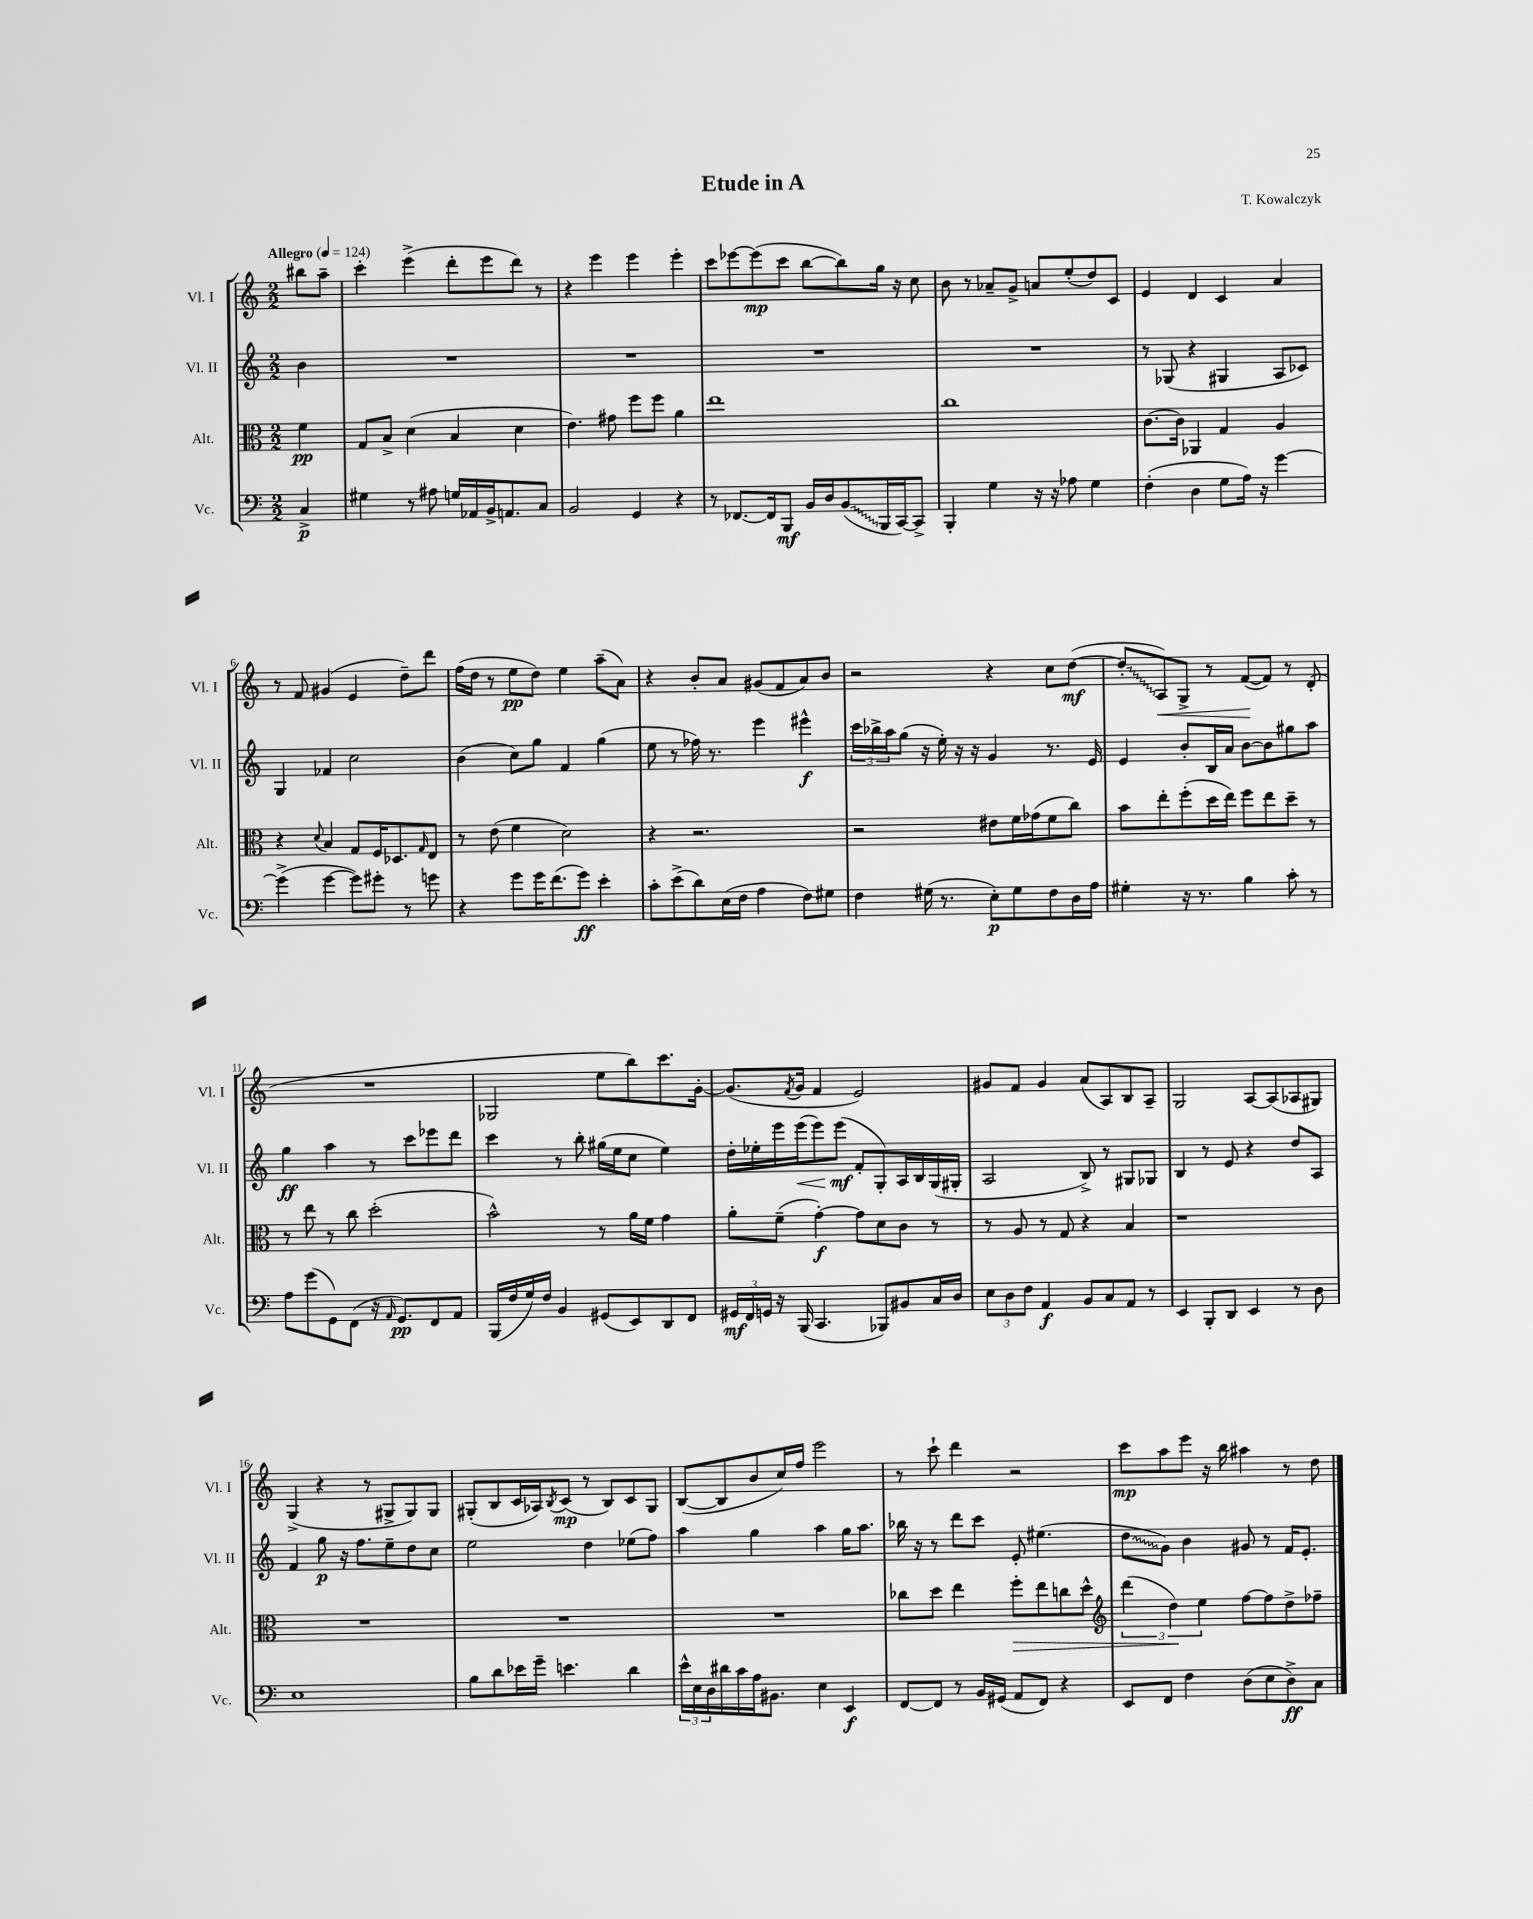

**kern	**kern	**kern	**kern
*staff4	*staff3	*staff2	*staff1
*clefF4	*clefC3	*clefG2	*clefG2
*k[]	*k[]	*k[]	*k[]
*M2/2	*M2/2	*M2/2	*M2/2
*MM124	*MM124	*MM124	*MM124
4C^	4f	4b	8bb#
.	.	.	8aa~
=	=	=	=
4G#	8G	1r	4ccc'
.	8B^	.	.
8r	(4d	.	(4eee^
8A#	.	.	.
16G	4B	.	8ddd'
16AA-	.	.	.
16BB^	.	.	8eee
8.AA	.	.	.
.	4d	.	8ddd)
8C	.	.	8r
=	=	=	=
2BB	4.e)	1r	4r
.	.	.	4eee
.	8g#	.	.
4GG	8ff	.	4eee
.	8ff	.	.
4r	4a	.	4eee'
=	=	=	=
8r	1ee	1r	8ccc
[8.FF-	.	.	[8eee-
.	.	.	(8eee-]
16FF-]	.	.	.
8BBB	.	.	8ccc
16BB	.	.	[8bb
16D	.	.	.
(8BB	.	.	8bb])
16BBB	.	.	16gg
[16CC)	.	.	16r
8CC^]	.	.	8cc
=	=	=	=
4BBB'	1cc	1r	8b
.	.	.	8r
4G	.	.	8a-~
.	.	.	8g^
16r	.	.	8a
16r	.	.	.
8A-	.	.	(8ee'
4G	.	.	8dd)
.	.	.	8c
=	=	=	=
(4F'	[8.c	8r	4e
.	.	(8G-	.
.	16c]	.	.
4D	4AA-	4r	4d
8G	4G	4G#	4c
16A)	.	.	.
16r	.	.	.
[4g	4A	8A	4a
.	.	8c-)	.
=	=	=	=
(4g^]	4r	4G	8r
.	.	.	8f
.	8qqd	.	.
[4g	4B	4f-	(4g#
8g])	8G	2cc	4e
8g#'	16F	.	.
.	8.D-	.	.
8r	.	.	8dd~)
.	16qqG	.	.
8g	8E	.	8ddd
=	=	=	=
4r	8r	(4b	(16ff
.	.	.	16dd
.	(8e	.	8r
8g	4f	8cc)	8ee
16g	.	8gg	8dd)
(8.f	.	.	.
.	2d)	4f	4ee
8g)	.	.	.
4e'	.	(4gg	(8aa~
.	.	.	8a)
=	=	=	=
8c'	4r	8ee	4r
(8e^	.	8r	.
8d)	2.r	16ff-)	8b'
.	.	8.r	.
(16E	.	.	8a
16F	.	.	.
4A	.	4eee	(8g#
.	.	.	8f
8F)	.	4eee#^^	8a)
8G#	.	.	8b
=	=	=	=
4F	2r	24ccc	2r
.	.	24bb-^	.
.	.	24aa	.
.	.	(8gg	.
(16G#	.	16r	.
8.r	.	16ee')	.
.	.	16r	.
.	.	16r	.
8E')	8e#	4g	4r
8G#	16f	.	.
.	(16g-	.	.
8F	8f	8.r	8cc
16D	8cc)	.	([8dd
16A	.	16e	.
=	=	=	=
4G#'	8b	4e	8dd']
.	8ee'	.	8A)
16r	(8ff'	8b'	8G^
8.r	.	.	.
.	16dd	16B	8r
.	16ee)	16a	.
4B	8ff	[8b	([8f
.	8ee	8b]	8f])
8c'	8dd~	8gg#	8r
8r	8r	8aa	(8d'
=	=	=	=
8A	8r	4gg	1r
(8g	8ee	.	.
8GG)	8r	4aa	.
(8FF	8cc	.	.
16r	(2dd'	8r	.
16qqAA	.	.	.
8.GG)	.	.	.
.	.	8ccc	.
8FF	.	8eee-	.
8AA	.	8ddd	.
=	=	=	=
(16BBB	2b^^)	4ccc	2G-
16F	.	.	.
16G)	.	.	.
16F	.	.	.
4BB	.	8r	.
.	.	8bb'	.
(8GG#	8r	(16gg#	8ee
.	.	16ee	.
8EE)	16a	8cc	8bb)
.	16f	.	.
8DD	4g	4ee)	8.ccc
8FF	.	.	.
.	.	.	[16g'
=	=	=	=
24GG#	8a'	16dd'	(8.g]
24FF	.	.	.
.	.	16ee-'	.
24GG	.	.	.
16r	(8f~	16eee	.
.	.	.	8qf
(16BBB	.	(16eee	16g
4.CC	[4g')	8eee)	4f
.	.	(8eee	.
.	8g]	8f'	2e)
8BBB-)	8d	8G')	.
8BB#	8c	16A	.
.	.	16B	.
16C	8r	(16G	.
16D	.	16G#'	.
=	=	=	=
12E	8r	2A	8g#
12D	.	.	.
.	8A	.	8f
12F	.	.	.
4AA	8r	.	4g#
.	8G	.	.
8BB	4r	8B^)	(8a
8C	.	8r	8A)
8AA	4B	8G#	8B
8r	.	8G-	8A~
=	=	=	=
4EE	1r	4B	2G
8BBB'	.	8r	.
8DD	.	8e	.
4EE	.	4r	[8A
.	.	.	(8A]
8r	.	8dd	8A-
8D	.	8A	8G#)
=	=	=	=
1E	1r	4f	(4G^
.	.	8gg	4r
.	.	16r	.
.	.	8.ff	.
.	.	.	8r
.	.	8ee~	8G#^
.	.	8dd	8G#)
.	.	8cc	8G#
=	=	=	=
8B	1r	2ee	(8G#'
8d	.	.	8B
16e-	.	.	16c
16g~	.	.	16A-)
.	.	.	8qB
4.e	.	.	(8c
.	.	4dd	8r
.	.	.	8B)
4d	.	(8ee-	8c
.	.	8ff)	8G#
=	=	=	=
24e^^	1r	4aa	([8B
24E	.	.	.
24D	.	.	.
16d#	.	.	8B]
16c	.	.	.
16A	.	4gg	8b
8.BB#	.	.	.
.	.	.	16cc)
.	.	.	16ff
4E	.	4aa	2eee
4EE	.	16gg	.
.	.	8.aa	.
=	=	=	=
[8FF	8cc-	16bb-	8r
.	.	16r	.
8FF]	8dd	8r	8ccc`
8r	4ee	8ddd	4ddd
16BB	.	8ccc	.
(16GG#	.	.	.
8AA	8ff'	8e'	2r
8FF)	8ee	(4.ee#	.
4r	8cc	.	.
.	8dd^^	.	.
=	=	=	=
*	*clefG2	*	*
8EE	(6ddd	8dd	8ccc
8FF	.	8g)	8aa
.	6dd)	.	.
4F	.	4b	8eee
.	6ee	.	.
.	.	.	16r
.	.	.	16bb
(8D	[8ff	8g#	4aa#
8E	8ff]	8r	.
8D^)	8dd^	16f	8r
.	.	8.e'	.
8C	8ff-~	.	8dd
==	==	==	==
*-	*-	*-	*-
